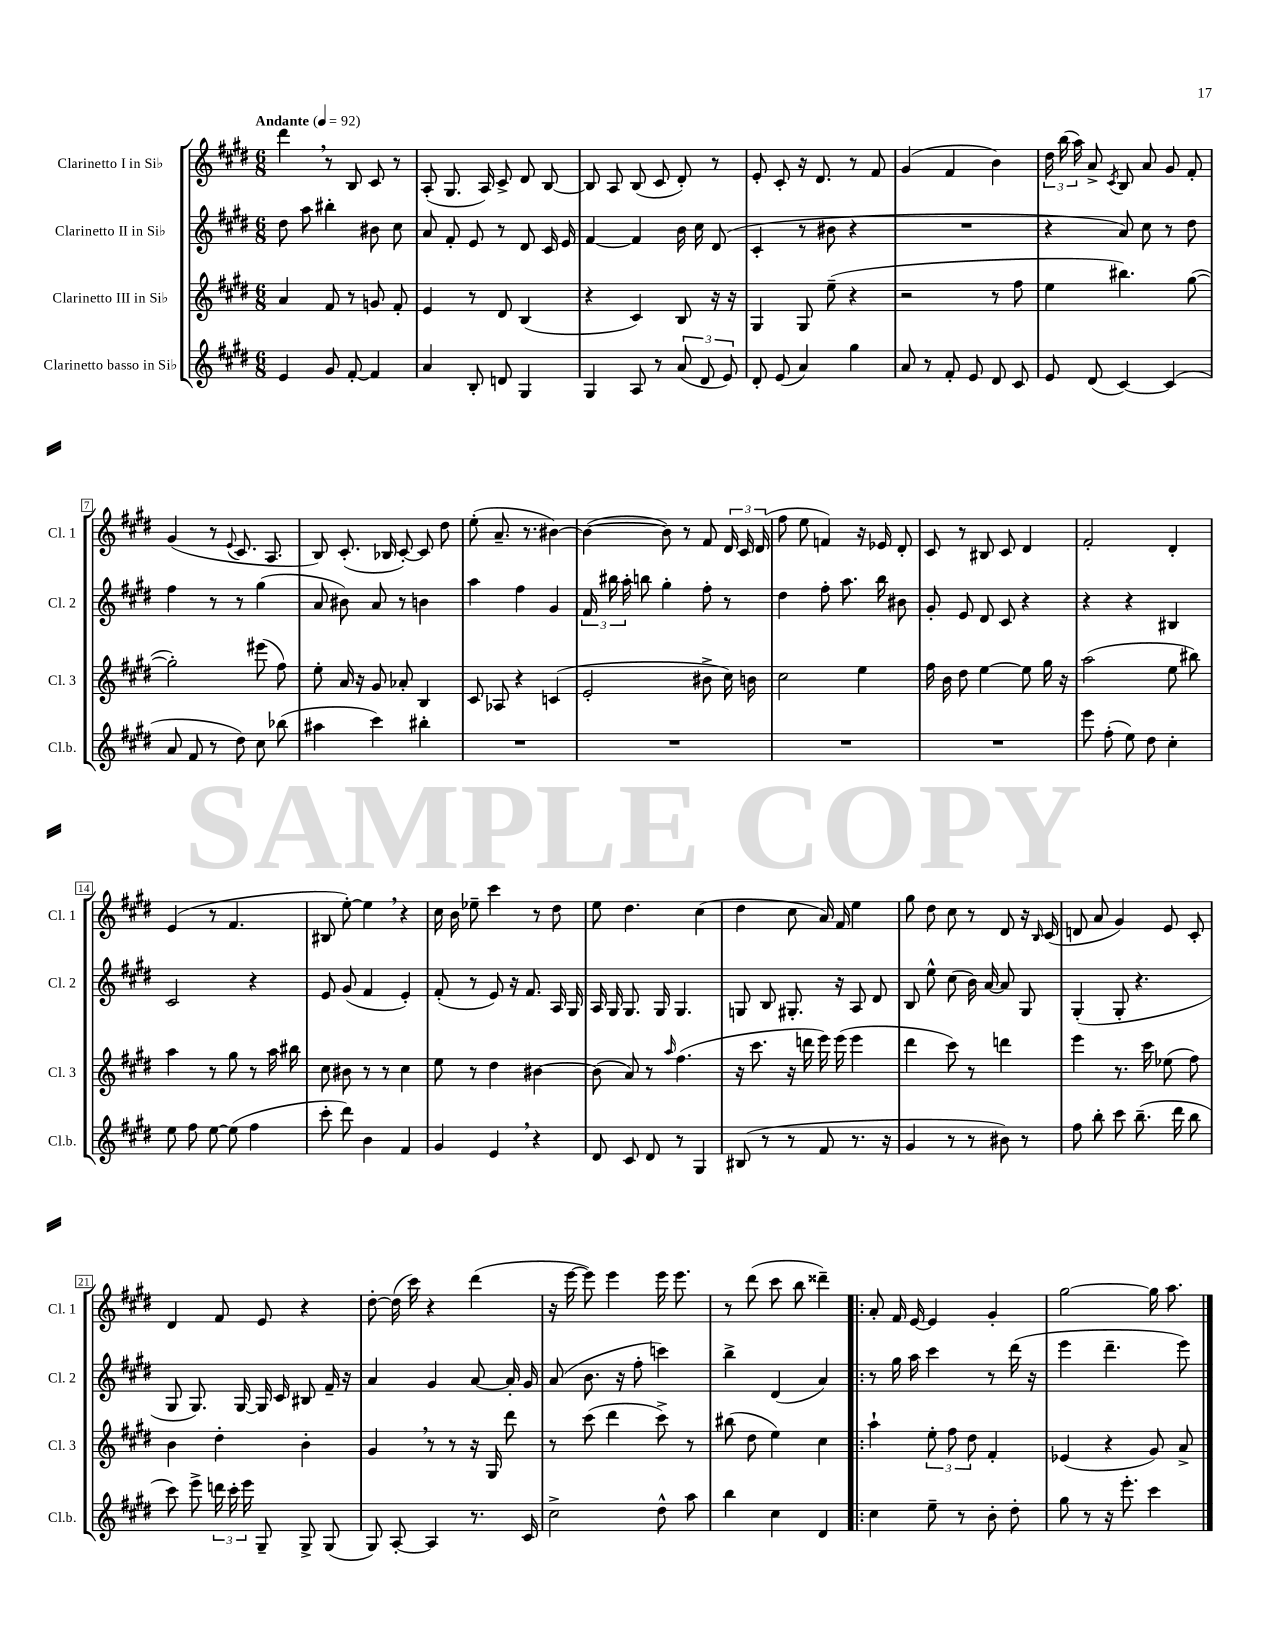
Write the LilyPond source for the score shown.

<<
\new StaffGroup <<
\new Staff = "s0" \with { instrumentName = "Clarinetto I in Sib" shortInstrumentName = "Cl. 1" } {
    \clef treble \key e \major \numericTimeSignature \time 6/8 \tempo "Andante" 4 = 92
    \autoBeamOff dis'''4 \breathe r8 b8 cis'8 r8 |
    a8-.( gis8. a16) cis'8-> dis'8 b8~ |
    b8 a8 b8( cis'8 dis'8-.) r8 |
    e'8-. cis'8-. r16 dis'8. r8 fis'8 |
    gis'4( fis'4 b'4) |
    \tuplet 3/2 { dis''16 b''16( a''16) } a'8-> \acciaccatura { cis'8 } b8 a'8 gis'8 fis'8-. |
    gis'4( r8 \appoggiatura { e'8 } cis'8. a8. |
    b8) cis'8.-.( bes16 cis'8~-.) cis'8 dis''8 |
    e''8-.( a'8.-- r8. bis'4~) |
    bis'4~( bis'8) r8 fis'8 \tuplet 3/2 { dis'16 cis'16 dis'16( } |
    fis''8 e''8 f'4) r16 ees'16 dis'8-. |
    cis'8 r8 bis8 cis'8 dis'4 |
    fis'2-. dis'4-. |
    e'4( r8 fis'4. |
    bis8 e''8~-.) e''4 \breathe r4 |
    cis''16 b'16 ees''8-- cis'''4 r8 dis''8 |
    e''8 dis''4. cis''4( |
    dis''4 cis''8 a'16) fis'16 e''4 |
    gis''8 dis''8 cis''8 r8 dis'8 r16 \grace { b16 } cis'16( |
    d'8 a'8 gis'4) e'8 cis'8-. |
    dis'4 fis'8 e'8 r4 |
    dis''8~-. dis''16( cis'''16) r4 dis'''4( |
    r16 e'''16~ e'''8) e'''4 e'''16 e'''8. |
    r8 dis'''8( cis'''8 b''8 disis'''4--) |
    \bar ".|:" a'8-. fis'16 e'16~ e'4 gis'4-. |
    gis''2~ gis''16 a''8. \bar "|." |
}
\new Staff = "s1" \with { instrumentName = "Clarinetto II in Sib" shortInstrumentName = "Cl. 2" } {
    \clef treble \key e \major \numericTimeSignature \time 6/8
    \autoBeamOff dis''8 a''8 bis''4-. bis'8 cis''8 |
    a'8 fis'8-. e'8 r8 dis'8 cis'16 e'16 |
    fis'4~ fis'4 b'16 cis''16 dis'8( |
    cis'4-. r8 bis'8 r4 |
    R2. |
    r4 a'8) cis''8 r8 dis''8 |
    fis''4 r8 r8 gis''4( |
    a'8 bis'8) a'8 r8 b'4 |
    a''4 fis''4 gis'4 |
    \tuplet 3/2 { fis'16 bis''16 a''16-. } b''8 gis''4-. fis''8-. r8 |
    dis''4 fis''8-. a''8. b''16 bis'8 |
    gis'8-. e'8 dis'8 cis'8 r4 |
    r4 r4 bis4 |
    cis'2 r4 |
    e'8 gis'8( fis'4 e'4-.) |
    fis'8-.( r8 e'8) r16 fis'8. a16 gis16 |
    a16 gis16 gis8. gis16 gis4. |
    g8 b8 gis8.-. r16 a8 dis'8 |
    b8 e''8-^ cis''8( b'16) a'16~ a'8 gis8 |
    gis4-.( gis8-. r4. |
    gis8 gis8.) gis16~ gis16 cis'16 bis8 fis'16-- r16 |
    a'4 gis'4 a'8~ a'16-. gis'16 |
    a'8( b'8. r16 fis''8-. c'''4) |
    b''4-> dis'4( a'4) |
    \bar ".|:" r8 gis''16 a''16 cis'''4 r8 dis'''16( r16 |
    e'''4 dis'''4.-- e'''8) \bar "|." |
}
\new Staff = "s2" \with { instrumentName = "Clarinetto III in Sib" shortInstrumentName = "Cl. 3" } {
    \clef treble \key e \major \numericTimeSignature \time 6/8
    \autoBeamOff a'4 fis'8 r8 g'8 fis'8-. |
    e'4 r8 dis'8 b4( |
    r4 cis'4) b8 r16 r16 |
    gis4 gis8 e''8--( r4 |
    r2 r8 fis''8 |
    e''4 bis''4.) gis''8~( |
    gis''2-.) eis'''8( fis''8) |
    e''8-. a'16 r16 gis'8 aes'8-. b4 |
    cis'8 aes8 r4 c'4( |
    e'2-. bis'8-> cis''16) b'16 |
    cis''2 e''4 |
    fis''16 b'16 dis''8 e''4~ e''8 gis''16 r16 |
    a''2( e''8 bis''8) |
    a''4 r8 gis''8 r8 a''16 bis''16 |
    cis''8 bis'8 r8 r8 cis''4 |
    e''8 r8 dis''4 bis'4~ |
    bis'8( a'8) r8 \grace { a''16 } fis''4.( |
    r16 cis'''8. r16 d'''16 e'''16) e'''16( e'''4 |
    dis'''4 cis'''8) r8 d'''4 |
    e'''4 r8. cis'''16 ees''8( fis''8) |
    b'4 dis''4-. b'4-. |
    gis'4 \breathe r8 r8 r16 gis16 dis'''8 |
    r8 cis'''8( dis'''4 cis'''8->) r8 |
    bis''8( dis''8 e''4) cis''4 |
    \bar ".|:" a''4-! \tuplet 3/2 { e''8-. fis''8 dis''8 } fis'4-. |
    ees'4( r4 gis'8) a'8-> \bar "|." |
}
\new Staff = "s3" \with { instrumentName = "Clarinetto basso in Sib" shortInstrumentName = "Cl.b." } {
    \clef treble \key e \major \numericTimeSignature \time 6/8
    \autoBeamOff e'4 gis'8 fis'8~-. fis'4 |
    a'4 b8-. d'8 gis4 |
    gis4 a8 r8 \tuplet 3/2 { a'8( dis'8 e'8) } |
    dis'8-. e'8( a'4) gis''4 |
    a'8 r8 fis'8-. e'8 dis'8 cis'8 |
    e'8 dis'8( cis'4~) cis'4( |
    a'8 fis'8 r8 dis''8) cis''8 bes''8( |
    ais''4 cis'''4) bis''4-. |
    R2. |
    R2. |
    R2. |
    R2. |
    e'''8 fis''8-.( e''8) dis''8 cis''4-. |
    e''8 fis''8 e''8~ e''8( fis''4 |
    cis'''8-. dis'''8) b'4 fis'4 |
    gis'4 e'4 \breathe r4 |
    dis'8 cis'8 dis'8 r8 gis4 |
    bis8( r8 r8 fis'8 r8. r16 |
    gis'4 r8 r8 bis'8) r8 |
    fis''8 b''8-. cis'''8 b''8.--( dis'''16 b''8 |
    cis'''8) e'''8-> \tuplet 3/2 { d'''16 cis'''16-. e'''16 } gis8-- gis8-> gis8( |
    gis8) a8~-. a4 r8. cis'16 |
    cis''2-> dis''8-^ a''8 |
    b''4 cis''4 dis'4 |
    \bar ".|:" cis''4 e''8-- r8 b'8-. dis''8-. |
    gis''8 r8 r16 e'''8.-. cis'''4 \bar "|." |
}
>>
>>
\layout { \context { \Score \override BarNumber.stencil = #(make-stencil-boxer 0.1 0.3 ly:text-interface::print) } }
